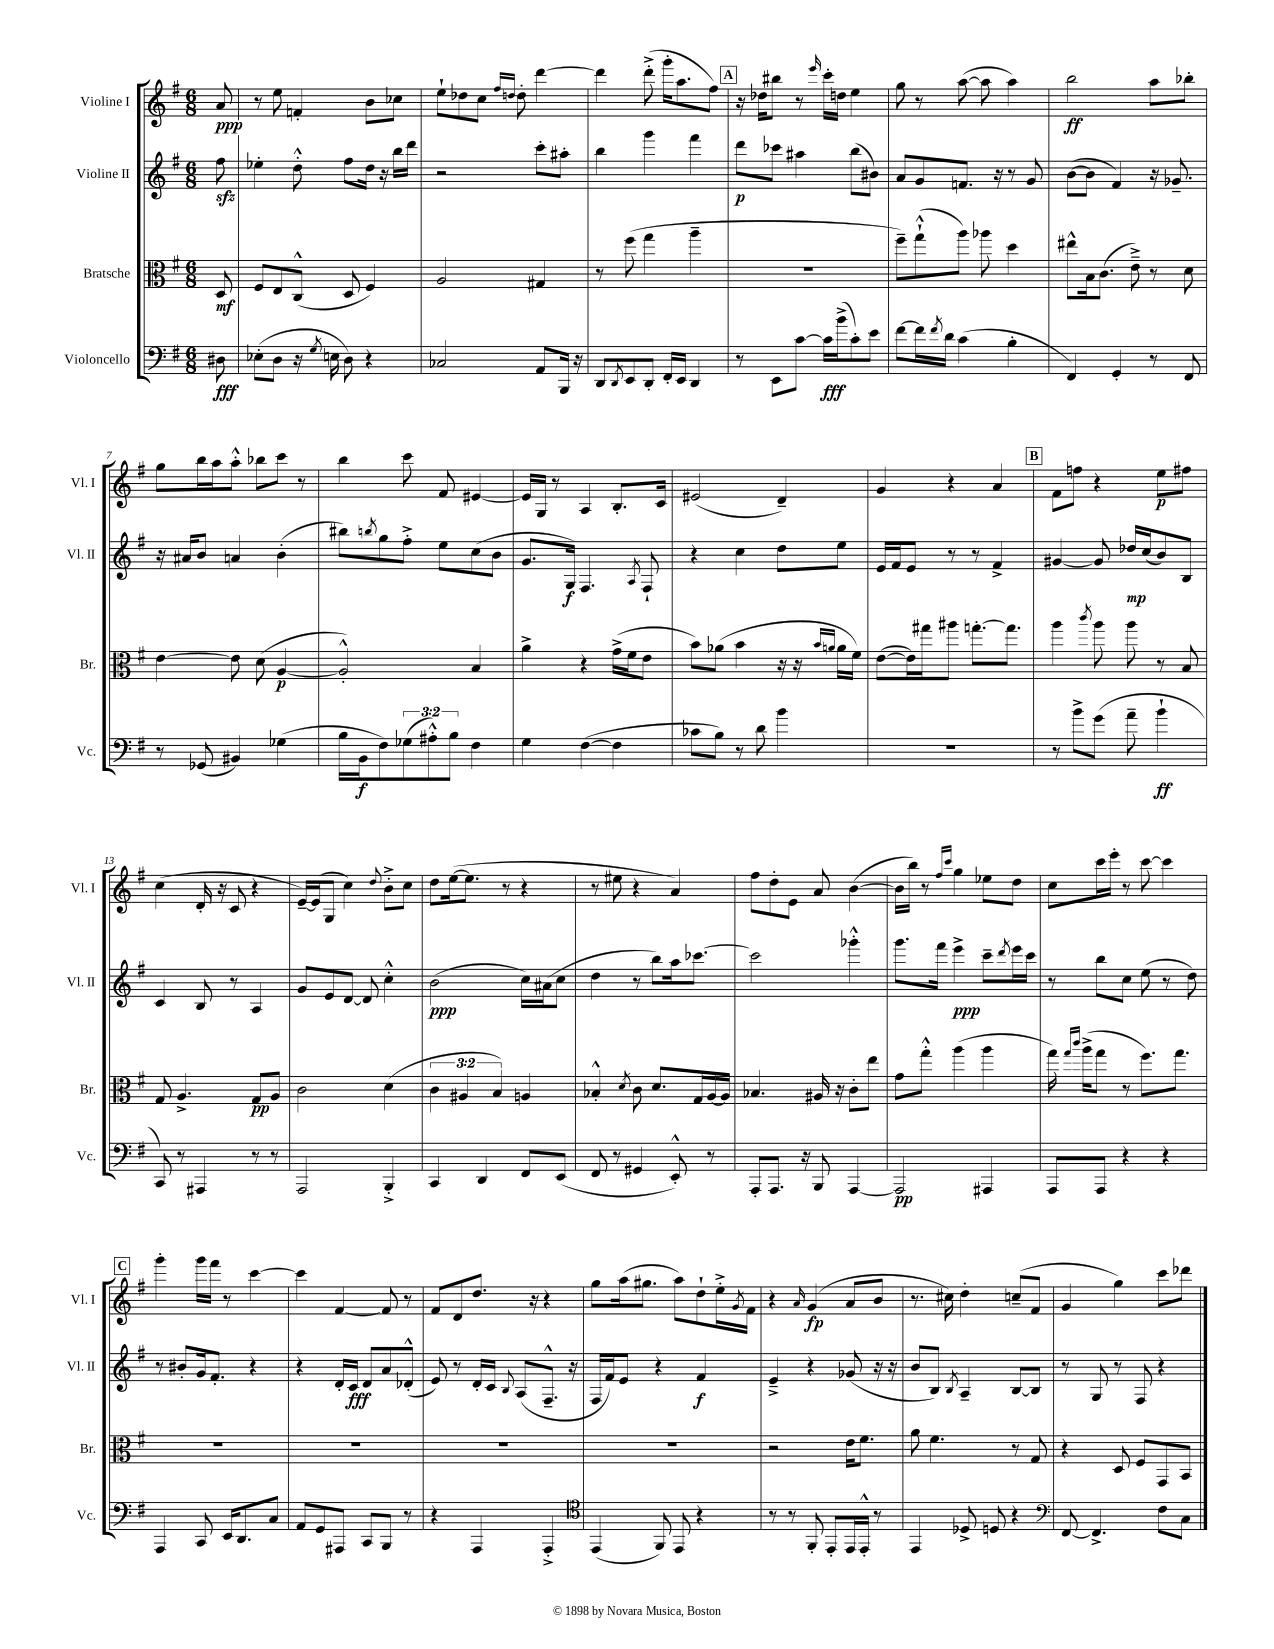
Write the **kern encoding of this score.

**kern	**dynam	**kern	**dynam	**kern	**dynam	**kern	**dynam
*part4	*part4	*part3	*part3	*part2	*part2	*part1	*part1
*staff4	*staff4	*staff3	*staff3	*staff2	*staff2	*staff1	*staff1
*I"Violoncello	*	*I"Bratsche	*	*I"Violine II	*	*I"Violine I	*
*I'Vc.	*	*I'Br.	*	*I'Vl. II	*	*I'Vl. I	*
*clefF4	*	*clefC3	*	*clefG2	*	*clefG2	*
*k[f#]	*	*k[f#]	*	*k[f#]	*	*k[f#]	*
*M6/8	*	*M6/8	*	*M6/8	*	*M6/8	*
=	=	=	=	=	=	=	=
8D#X\	fff	8D/	mf	8ff#zz\	.	8a/	ppp
=1	=1	=1	=1	=1	=1	=1	=1
(8E-X'\L	.	8F#/L	.	4ee-X'\	.	8r	.
8D\J	.	8E/	.	.	.	8ee\	.
16r	.	(8C^^/J	.	8dd'^^\	.	4fn'/	.
8qG/	.	.	.	.	.	.	.
16En\	.	.	.	.	.	.	.
8D\)	.	8D/	.	8ff#\L	.	.	.
4r	.	4F#/)	.	16dd\Jk	.	8b\L	.
.	.	.	.	16r	.	.	.
.	.	.	.	16bb\LL	.	8cc-X\J	.
.	.	.	.	16ddd\JJ	.	.	.
=2	=2	=2	=2	=2	=2	=2	=2
2C-X/	.	2A/	.	2r	.	8ee`\L	.
.	.	.	.	.	.	8dd-X\	.
.	.	.	.	.	.	8cc\J	.
.	.	.	.	.	.	16qqff#/LL	.
.	.	.	.	.	.	16qqddn/JJ	.
.	.	.	.	.	.	8dd'\	.
8AA/L	.	4G#X/	.	8ccc'\L	.	[4ddd\	.
16BBB/Jk	.	.	.	8aa#X'\J	.	.	.
16r	.	.	.	.	.	.	.
=3	=3	=3	=3	=3	=3	=3	=3
8DD/L	.	8r	.	4bb\	.	4ddd\]	.
8qDD/	.	.	.	.	.	.	.
8EE/	.	(8ff#\	.	.	.	.	.
8DD'/J	.	4gg\	.	4ggg\	.	(8ddd'^\	.
16FF#'/LL	.	.	.	.	.	16ggg'\KL	.
16EE/JJ	.	.	.	.	.	8.aa\	.
4DD/	.	4aa~\	.	4fff#\	.	.	.
.	.	.	.	.	.	8ff#\J)	.
!!LO:REH:place=s1:t=A
=4	=4	=4	=4	=4	=4	=4	=4
8r	.	2.r	.	8ddd\L	p	16r	.
.	.	.	.	.	.	16dd-X\KL	.
8EE\L	.	.	.	8ccc-X\J	.	8bb#X\J	.
[8c\J	.	.	.	4aa#X\	.	8r	.
.	.	.	.	.	.	16qqeee/	.
16c\LL]	fff	.	.	.	.	16ccc'\LL	.
(16b^\J	.	.	.	.	.	16ddn\JJ	.
8c'\)	.	.	.	(8bb\L	.	4ee\	.
8e\J	.	.	.	8b#X\J)	.	.	.
=5	=5	=5	=5	=5	=5	=5	=5
[8f#\L	.	8ff#~\L)	.	8a/L	.	8gg\	.
16f#\L]	.	(8gg`^^\	.	8g/	.	8r	.
8qf#/	.	.	.	.	.	.	.
16d\JJ	.	.	.	.	.	.	.
(4c\	.	8aa\J)	.	8.fn/J	.	([8aa\	.
.	.	8aa-X\	.	.	.	8aa\]	.
.	.	.	.	16r	.	.	.
4B'\	.	4dd\	.	8r	.	4aa\)	.
.	.	.	.	8g/	.	.	.
=6	=6	=6	=6	=6	=6	=6	=6
4FF#/)	.	8ee#X^^\L	.	([8b\L	.	2bb\	ff
.	.	16B\k	.	8b\J]	.	.	.
.	.	(8.c\J	.	.	.	.	.
4GG'/	.	.	.	4f#/)	.	.	.
.	.	8e~^\)	.	.	.	.	.
8r	.	8r	.	16r	.	8aa\L	.
.	.	.	.	8.g-X~/	.	.	.
8FF#/	.	8d\	.	.	.	8bb-X'\J	.
!!LO:LB:g=z
=7	=7	=7	=7	=7	=7	=7	=7
8r	.	[4e\	.	16r	.	8gg\L	.
.	.	.	.	16a#X/KL	.	.	.
(8GG-X/	.	.	.	8b/J	.	16bb\L	.
.	.	.	.	.	.	16aa\J	.
4BB#X/)	.	8e\]	.	4an/	.	8aa'^^\J	.
.	.	(8d\	.	.	.	8bb-X\L	.
(4G-X\	.	[4A/	p	(4b'\	.	8ccc\J	.
.	.	.	.	.	.	8r	.
=8	=8	=8	=8	=8	=8	=8	=8
16B\LL	.	2A'^^/])	.	8bb#X\L)	.	4bb\	.
16BB\J	f	.	.	.	.	.	.
.	.	.	.	8qbbn/	.	.	.
8F#\)	.	.	.	8gg\	.	.	.
(12G-X\	.	.	.	8ff#'^\J	.	8ccc\	.
12A#X'^^\)	.	.	.	.	.	.	.
.	.	.	.	8ee\L	.	8f#/	.
12B\J	.	.	.	.	.	.	.
4F#\	.	4B/	.	(8cc\	.	[4e#X/	.
.	.	.	.	8b\J	.	.	.
=9	=9	=9	=9	=9	=9	=9	=9
4G\	.	4a^\	.	8.g/L	.	16e#/LL]	.
.	.	.	.	.	.	16G/JJ	.
.	.	.	.	.	.	8r	.
.	.	.	.	16G/Jk)	f	.	.
([4F#\	.	4r	.	4.F#/	.	4A/	.
4F#\]	.	(16g^\LL	.	.	.	8.B'/L	.
.	.	16f#\J	.	.	.	.	.
.	.	.	.	8qA/	.	.	.
.	.	8e\J	.	8F#`/	.	.	.
.	.	.	.	.	.	16c/Jk	.
=10	=10	=10	=10	=10	=10	=10	=10
8c-X\L	.	8b\L)	.	4r	.	(2e#X/	.
8B\J)	.	(8a-X\J	.	.	.	.	.
8r	.	4b\	.	4cc\	.	.	.
8d\	.	.	.	.	.	.	.
4b\	.	16r	.	8dd\L	.	4d~/)	.
.	.	16r	.	.	.	.	.
.	.	16qqb/LL	.	.	.	.	.
.	.	16qqan/JJ	.	.	.	.	.
.	.	16a\LL	.	8ee\J	.	.	.
.	.	16f#\JJ)	.	.	.	.	.
=11	=11	=11	=11	=11	=11	=11	=11
2.r	.	([8e\L	.	16e/LL	.	4g/	.
.	.	.	.	16f#/J	.	.	.
.	.	16e\L])	.	8e/J	.	.	.
.	.	16gg#X\J	.	.	.	.	.
.	.	8aa#X\J	.	8r	.	4r	.
.	.	[8.ggn'\L	.	8r	.	.	.
.	.	.	.	4f#^/	.	4a/	.
.	.	8.gg\J]	.	.	.	.	.
!!LO:REH:place=s1:t=B
=12	=12	=12	=12	=12	=12	=12	=12
8r	.	4aa\	.	[4g#X/	.	8f#\L	.
8b^\L	.	.	.	.	.	8ffn\J	.
.	.	8qccc/	.	.	.	.	.
(8g\J	.	8aa\	.	8g#/]	.	4r	.
8a~\	.	8aa\	.	16dd-X/LL	mp	.	.
.	.	.	.	(16cc/J	.	.	.
4b`\	ff	8r	.	8b/)	.	8ee\L	p
.	.	8B/	.	8B/J	.	8ff#X\J	.
!!LO:LB:g=z
=13	=13	=13	=13	=13	=13	=13	=13
8CC/)	.	8G/	.	4c/	.	(4cc\	.
8r	.	4.A^/	.	.	.	.	.
4AAA#X/	.	.	.	8B/	.	16d'/	.
.	.	.	.	.	.	16r	.
.	.	.	.	8r	.	8c/	.
8r	.	8G/L	pp	4A/	.	4r	.
8r	.	8A/J	.	.	.	.	.
=14	=14	=14	=14	=14	=14	=14	=14
2AAA/	.	2c\	.	8g/L	.	[16e~/LL)	.
.	.	.	.	.	.	(16e/J]	.
.	.	.	.	8e/	.	8G/J	.
.	.	.	.	[8d/J	.	4cc\)	.
.	.	.	.	8d/]	.	.	.
.	.	.	.	.	.	8qqdd/	.
4BBB'^/	.	(4d\	.	4cc'^^\	.	8b'^\L	.
.	.	.	.	.	.	8cc\J	.
=15	=15	=15	=15	=15	=15	=15	=15
4CC/	.	6c\	.	(2b\	ppp	8dd\L	.
.	.	.	.	.	.	([16ee\k	.
.	.	6A#X/	.	.	.	.	.
.	.	.	.	.	.	8.ee\J]	.
4DD/	.	.	.	.	.	.	.
.	.	6B/)	.	.	.	.	.
.	.	.	.	.	.	8r	.
8FF#/L	.	4An/	.	16cc\LL)	.	4r	.
.	.	.	.	(16a#X\J	.	.	.
(8EE/J	.	.	.	8cc\J	.	.	.
=16	=16	=16	=16	=16	=16	=16	=16
8FF#/	.	4B-X'^^/	.	4dd\	.	8r	.
8r	.	.	.	.	.	8ee#X\	.
.	.	8qd/	.	.	.	.	.
4GG#X/	.	8c\	.	8r	.	4r	.
.	.	8.d/L	.	8bb\L)	.	.	.
8EE'^^/)	.	.	.	16aa\k	.	4a/)	.
.	.	16G/L	.	[8.ccc-X\J	.	.	.
8r	.	[16A/	.	.	.	.	.
.	.	16A/JJ]	.	.	.	.	.
=17	=17	=17	=17	=17	=17	=17	=17
8AAA'/L	.	4.B-X/	.	2ccc-\]	.	8ff#\L	.
8.AAA/J	.	.	.	.	.	8dd'\	.
.	.	.	.	.	.	8e\J	.
16r	.	.	.	.	.	.	.
8BBB/	.	16A#X/	.	.	.	8a/	.
.	.	16r	.	.	.	.	.
[4AAA/	.	8c'\L	.	4ggg-X'^^\	.	([4b\	.
.	.	8ee\J	.	.	.	.	.
=18	=18	=18	=18	=18	=18	=18	=18
2AAA/]	pp	8g\L	.	8.ggg\L	.	16b\LL]	.
.	.	.	.	.	.	16bb\JJ)	.
.	.	8gg'^^\J	.	.	.	8r	.
.	.	.	.	16fff#\Jk	.	.	.
.	.	.	.	.	.	16qqff#/LL	.
.	.	.	.	.	.	16qqccc/JJ	.
.	.	(4aa\	.	4eee^\	ppp	4gg\	.
4AAA#X/	.	4aa\	.	8ccc~\L	.	8ee-X\L	.
.	.	.	.	8qddd/	.	.	.
.	.	.	.	16eee\L	.	8dd\J	.
.	.	.	.	16ccc\JJ	.	.	.
=19	=19	=19	=19	=19	=19	=19	=19
8AAA/L	.	16gg\)	.	8r	.	8cc\L	.
.	.	16qqgg/LL	.	.	.	.	.
.	.	16qqccc/JJ	.	.	.	.	.
.	.	(16aa^\KL	.	.	.	.	.
8AAA/J	.	8gg\J	.	8bb\L	.	16ccc\L	.
.	.	.	.	.	.	16eee'\JJ	.
4r	.	8r	.	8cc\J	.	8r	.
.	.	8.ff#\L)	.	(8ee\	.	[8ccc\	.
4r	.	.	.	8r	.	4ccc\]	.
.	.	8.gg\J	.	.	.	.	.
.	.	.	.	8dd\)	.	.	.
!!LO:LB:g=z
!!LO:REH:place=s1:t=C
=20	=20	=20	=20	=20	=20	=20	=20
4AAA/	.	2.r	.	8r	.	4ggg'\	.
.	.	.	.	8b#X'/L	.	.	.
8CC/	.	.	.	16g/k	.	16ggg\LL	.
.	.	.	.	8.f#'/J	.	16fff#\JJ	.
16EE/KL	.	.	.	.	.	8r	.
8.DD/	.	.	.	.	.	.	.
.	.	.	.	4r	.	[4ccc\	.
8C/J	.	.	.	.	.	.	.
=21	=21	=21	=21	=21	=21	=21	=21
8AA/L	.	2.r	.	4r	.	4ccc\]	.
8GG/	.	.	.	.	.	.	.
8AAA#X/J	.	.	.	16d'/LL	.	[4f#/	.
.	.	.	.	16c/JJ	fff	.	.
8CC/L	.	.	.	8d/L	.	.	.
8BBB/J	.	.	.	8a/	.	8f#/]	.
8r	.	.	.	(8d-X'^^/J	.	8r	.
=22	=22	=22	=22	=22	=22	=22	=22
4r	.	2.r	.	8e/)	.	8f#/L	.
.	.	.	.	8r	.	8d/	.
4AAA/	.	.	.	16d'/LL	.	8.dd/J	.
.	.	.	.	16c/JJ	.	.	.
.	.	.	.	8qqB/	.	.	.
.	.	.	.	(8A/L	.	.	.
.	.	.	.	.	.	16r	.
4AAA'^/	.	.	.	8.F#~^^/J	.	4r	.
.	.	.	.	16r	.	.	.
=23	=23	=23	=23	=23	=23	=23	=23
*clefC4	*	*	*	*	*	*	*
(4EE/	.	2.r	.	16F#/LL	.	8gg\L	.
.	.	.	.	16f#/J)	.	.	.
.	.	.	.	8e/J	.	(16aa\k	.
.	.	.	.	.	.	8.gg#X\J	.
8FF#/)	.	.	.	4r	.	.	.
8EE/	.	.	.	.	.	8aa\L)	.
4r	.	.	.	4f#/	f	8dd`\	.
.	.	.	.	.	.	16ee'^\L	.
.	.	.	.	.	.	8qg/	.
.	.	.	.	.	.	16f#\JJ	.
=24	=24	=24	=24	=24	=24	=24	=24
8r	.	2r	.	4e~^/	.	4r	.
8r	.	.	.	.	.	.	.
.	.	.	.	.	.	16qqa/	.
8FF#'/	.	.	.	4r	.	(4g/	fp
8EE'/L	.	.	.	.	.	.	.
16EE/L	.	16e\KL	.	(8g-X/	.	8a/L	.
16EE'^^/JJ	.	8.f#\J	.	.	.	.	.
8r	.	.	.	16r	.	8b/J	.
.	.	.	.	16r	.	.	.
=25	=25	=25	=25	=25	=25	=25	=25
4EE/	.	8a\	.	8b/L	.	8.r	.
.	.	4.f#\	.	8B/J)	.	.	.
.	.	.	.	.	.	16cc#X\)	.
.	.	.	.	8qB/	.	.	.
8D-X^/	.	.	.	4A~/	.	4dd'\	.
8Dn/	.	.	.	.	.	.	.
4r	.	8r	.	[8B/L	.	(8ccn~/L	.
.	.	8G/	.	8B/J]	.	8f#/J	.
=26	=26	=26	=26	=26	=26	=26	=26
*clefF4	*	*	*	*	*	*	*
[8FF#/	.	4r	.	8r	.	4g/	.
4.FF#^/]	.	.	.	8G/	.	.	.
.	.	8D/	.	8r	.	4gg\)	.
.	.	8F#/L	.	8F#/	.	.	.
8F#\L	.	8GG/	.	4r	.	8ccc\L	.
8C\J	.	8BB/J	.	.	.	8ddd-X\J	.
==	==	==	==	==	==	==	==
*-	*-	*-	*-	*-	*-	*-	*-
